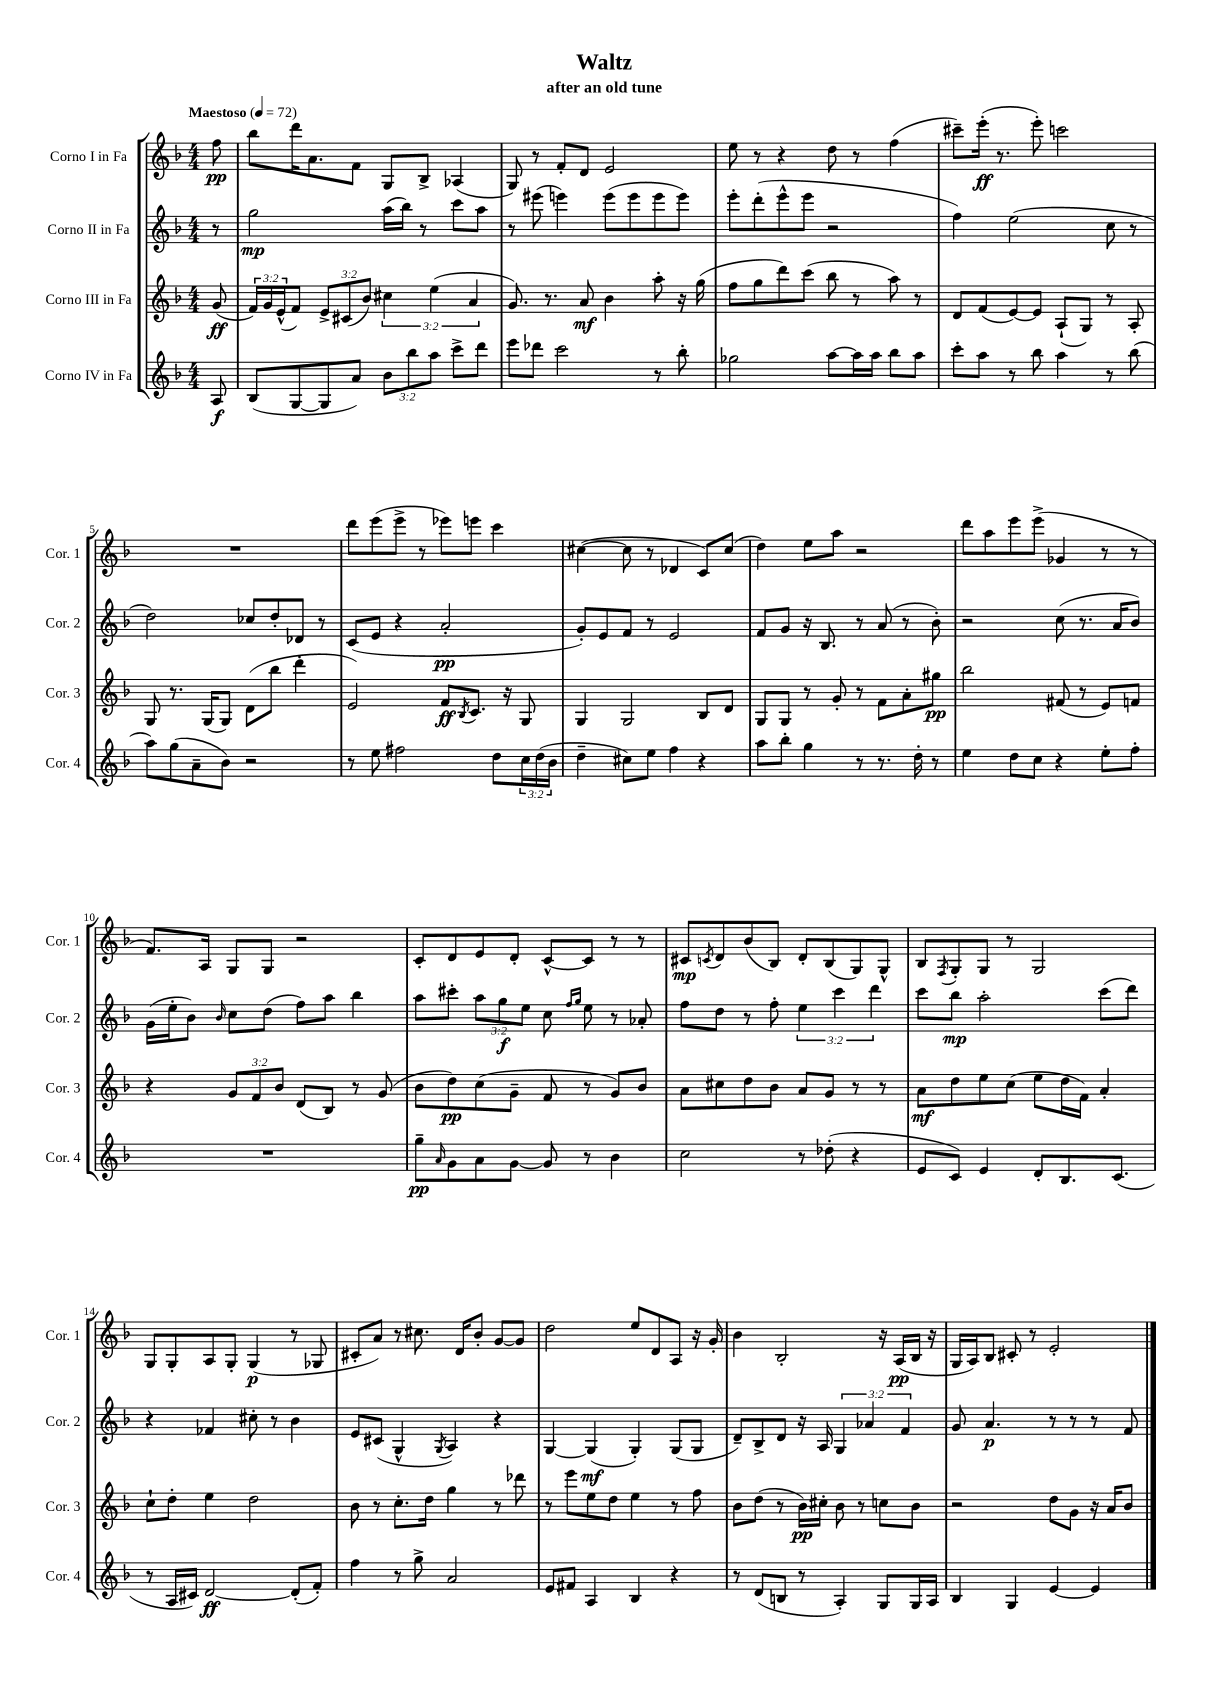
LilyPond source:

\header { title = "Waltz" subtitle = "after an old tune" }
<<
\new StaffGroup <<
\new Staff = "s0" \with { instrumentName = "Corno I in Fa" shortInstrumentName = "Cor. 1" } {
    \clef treble \key f \major \numericTimeSignature \time 4/4 \partial 8 \tempo "Maestoso" 4 = 72
    f''8\pp |
    bes''8 d'''16 a'8. f'8 g8 bes8-> aes4( |
    g8) r8 f'8-. d'8 e'2 |
    e''8 r8 r4 d''8 r8 f''4( |
    cis'''8--) e'''16-.\ff( r8. e'''8-.) c'''2 |
    R1 |
    d'''8 e'''8( e'''8-> r8 ees'''8) e'''8 c'''4 |
    cis''4~( cis''8 r8 des'4 c'8) cis''8( |
    d''4) e''8 a''8 r2 |
    d'''8 a''8 e'''8 e'''8->( ges'4 r8 r8 |
    f'8.) a16 g8 g8 r2 |
    c'8-. d'8 e'8 d'8-. c'8~-^ c'8 r8 r8 |
    cis'8\mp \acciaccatura { c'8 } d'8 bes'8( bes8) d'8-. bes8( g8) g8-^ |
    bes8 \acciaccatura { f8 } g8-. g8 r8 g2 |
    g8 g8-. a8 g8-. g4\p( r8 ges8 |
    cis'8-. a'8) r8 cis''8. d'16 bes'8-. g'8~ g'8 |
    d''2 e''8 d'8 a8 r16 g'16-. |
    bes'4 bes2-. r16 a16\pp( bes16 r16 |
    g16 a16) bes8 cis'8-. r8 e'2-. \bar "|." |
}
\new Staff = "s1" \with { instrumentName = "Corno II in Fa" shortInstrumentName = "Cor. 2" } {
    \clef treble \key f \major \numericTimeSignature \time 4/4 \override Staff.TupletNumber.text = #tuplet-number::calc-fraction-text \partial 8
    r8 |
    g''2\mp a''16( bes''16) r8 c'''8 a''8 |
    r8 eis'''8( e'''4) e'''8( e'''8 e'''8 e'''8) |
    e'''8-. d'''8-.( e'''8-^ e'''8 r2 |
    f''4) e''2( c''8 r8 |
    d''2) ces''8 d''8-. des'8 r8 |
    c'8( e'8 r4 a'2-.\pp |
    g'8-.) e'8 f'8 r8 e'2 |
    f'8 g'8 r16 bes8. r8 a'8( r8 bes'8-.) |
    r2 c''8( r8. a'16 bes'8) |
    g'16( e''16-. bes'8) \grace { bes'16 } c''8 d''8( f''8) a''8 bes''4 |
    a''8 cis'''8-. \tuplet 3/2 { a''8 g''8\f e''8 } c''8 \grace { f''16 g''16 } e''8 r8 aes'8-. |
    f''8 d''8 r8 f''8-. \tuplet 3/2 { e''4 c'''4 d'''4 } |
    c'''8 bes''8\mp a''2-. c'''8( d'''8) |
    r4 fes'4 cis''8-. r8 bes'4 |
    e'8 cis'8( g4-^ \acciaccatura { g8 } a4) r4 |
    g4~ g4\mf( g4-.) g8( g8 |
    d'8--) bes8-> d'8 r16 a16 \tuplet 3/2 { g4 aes'4 f'4 } |
    g'8 a'4.\p r8 r8 r8 f'8 \bar "|." |
}
\new Staff = "s2" \with { instrumentName = "Corno III in Fa" shortInstrumentName = "Cor. 3" } {
    \clef treble \key f \major \numericTimeSignature \time 4/4 \override Staff.TupletNumber.text = #tuplet-number::calc-fraction-text \partial 8
    g'8\ff( |
    \tuplet 3/2 { f'16) g'16 e'16-^( } f'8) \tuplet 3/2 { e'8-> cis'8( bes'8) } \tuplet 3/2 { cis''4 e''4( a'4 } |
    g'8.) r8. a'8\mf bes'4 a''8-. r16 g''16( |
    f''8 g''8 d'''8) c'''8( bes''8 r8 a''8) r8 |
    d'8 f'8( e'8~) e'8 a8-!( g8) r8 a8-. |
    g8 r8. g16( g8) d'8( bes''8 d'''4-. |
    e'2) f'8\ff \acciaccatura { bes8 } c'8. r16 g8 |
    g4 g2 bes8 d'8 |
    g8 g8 r8 g'8-. r8 f'8 a'8-. gis''8\pp |
    bes''2 fis'8( r8 e'8) f'8 |
    r4 \tuplet 3/2 { g'8 f'8 bes'8 } d'8( bes8) r8 g'8( |
    bes'8 d''8\pp) c''8( g'8-- f'8 r8 g'8) bes'8 |
    a'8 cis''8 d''8 bes'8 a'8 g'8 r8 r8 |
    a'8\mf d''8 e''8 c''8( e''8 d''16 f'16) a'4-. |
    c''8-! d''8-. e''4 d''2 |
    bes'8 r8 c''8.-. d''16 g''4 r8 des'''8 |
    r8 e'''8 e''8 d''8 e''4 r8 f''8 |
    bes'8 d''8( r8 bes'16\pp) cis''16-. bes'8 r8 c''8 bes'8 |
    r2 d''8 g'8 r16 a'16 bes'8 \bar "|." |
}
\new Staff = "s3" \with { instrumentName = "Corno IV in Fa" shortInstrumentName = "Cor. 4" } {
    \clef treble \key f \major \numericTimeSignature \time 4/4 \override Staff.TupletNumber.text = #tuplet-number::calc-fraction-text \partial 8
    a8\f |
    bes8( g8~ g8 a'8) \tuplet 3/2 { bes'8 bes''8 a''8 } c'''8-> d'''8 |
    e'''8 des'''8 c'''2 r8 bes''8-. |
    ges''2 a''8~ a''16 a''16 bes''8 a''8 |
    c'''8-. a''8 r8 bes''8 a''4 r8 bes''8( |
    a''8) g''8( a'8-- bes'8) r2 |
    r8 e''8 fis''2 d''8 \tuplet 3/2 { c''16 d''16( bes'16 } |
    d''4-- cis''8) e''8 f''4 r4 |
    a''8 bes''8-. g''4 r8 r8. d''16-. r8 |
    e''4 d''8 c''8 r4 e''8-. f''8-. |
    R1 |
    g''8--\pp \grace { a'16 } g'8 a'8 g'8~ g'8 r8 bes'4 |
    c''2 r8 des''8-.( r4 |
    e'8 c'8) e'4 d'8-. bes8. c'8.( |
    r8 a16 cis'16) d'2~\ff d'8-.( f'8-.) |
    f''4 r8 g''8-> a'2 |
    e'8 fis'8 a4 bes4 r4 |
    r8 d'8( b8 r8 a4-.) g8 g16 a16 |
    bes4 g4 e'4~ e'4 \bar "|." |
}
>>
>>
